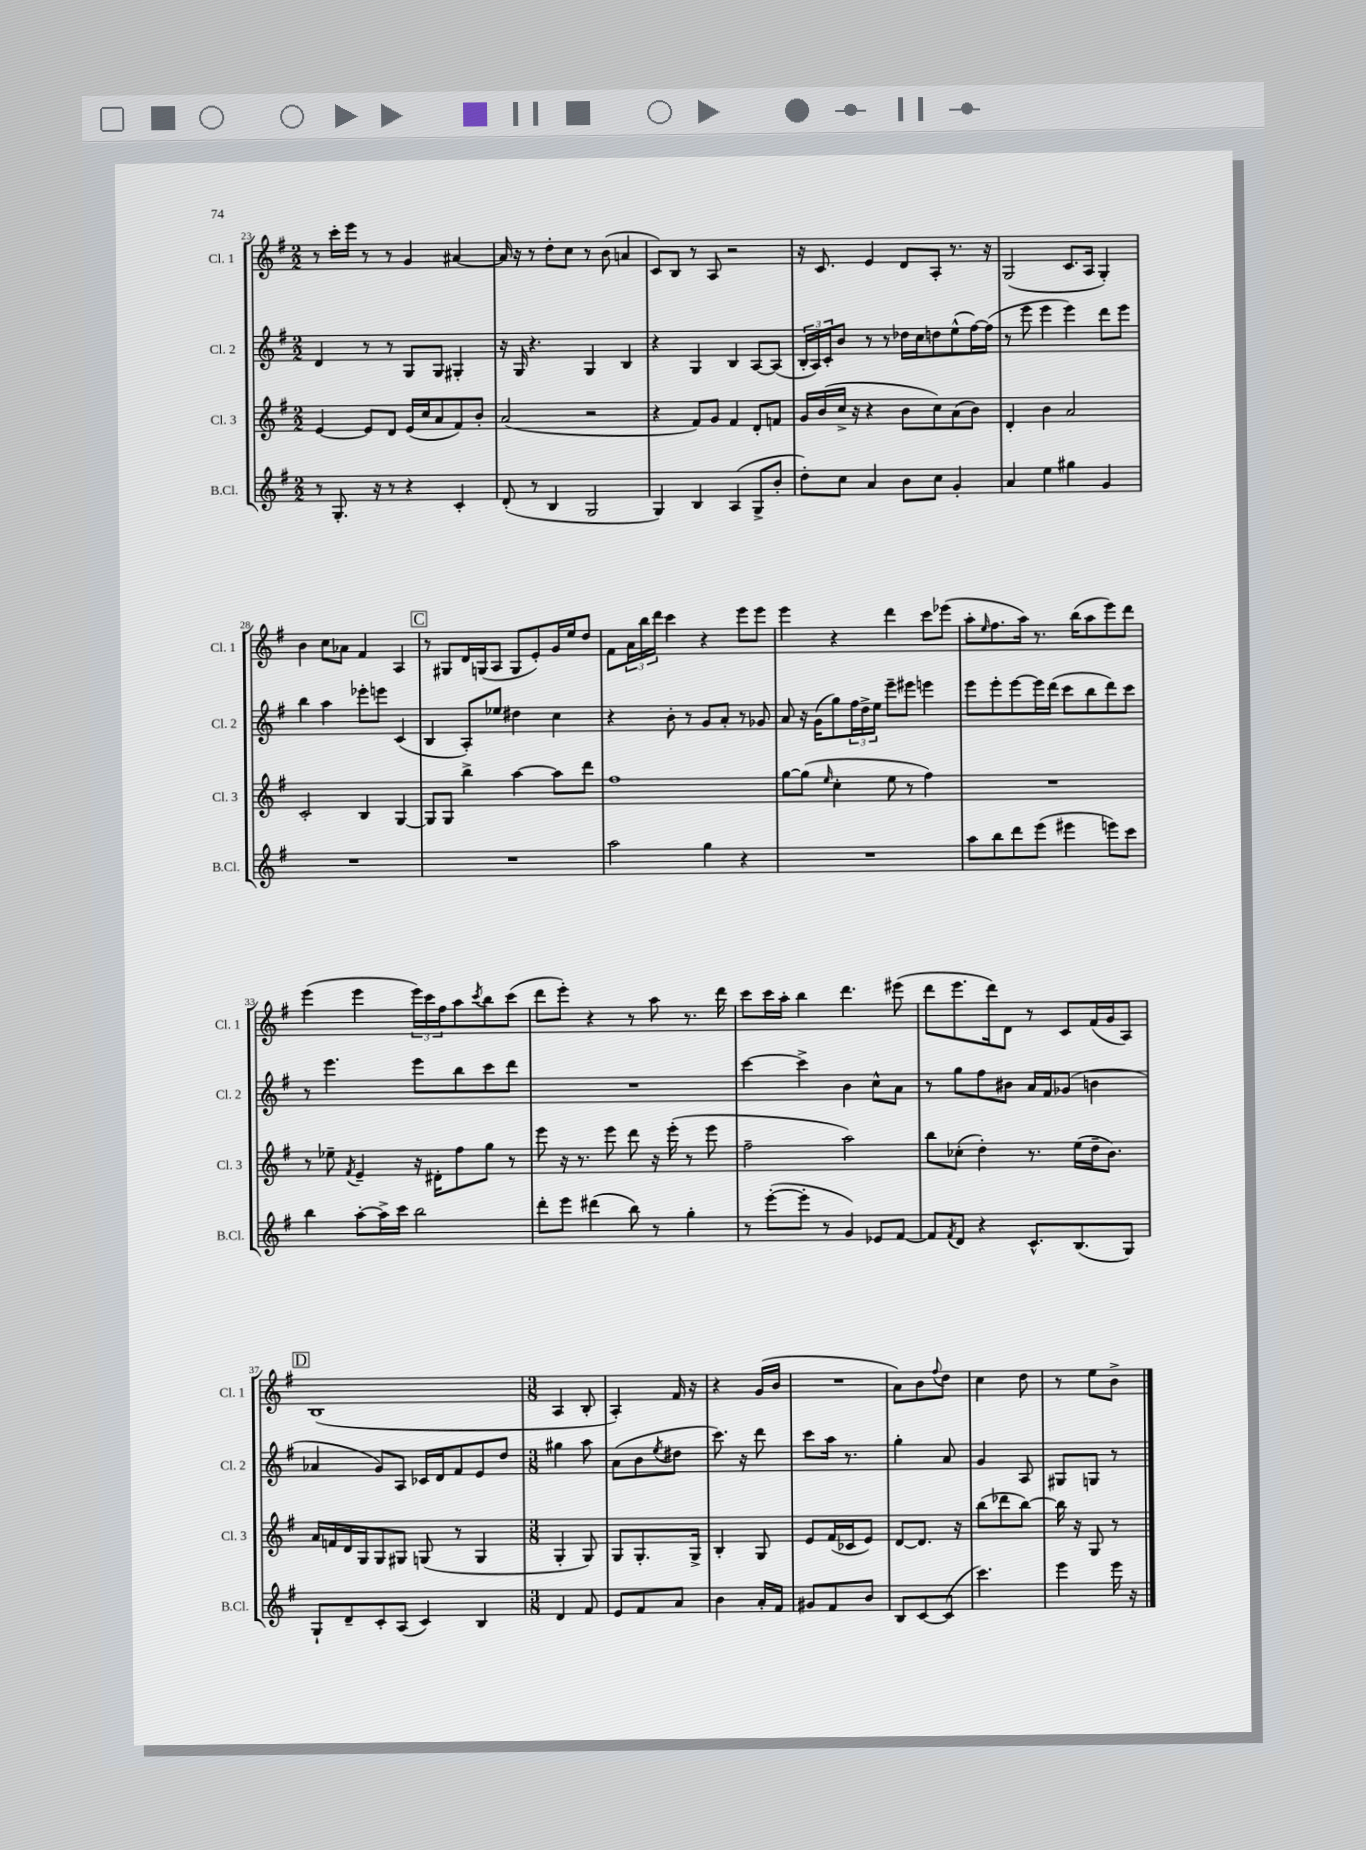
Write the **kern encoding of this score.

**kern	**kern	**kern	**kern
*staff4	*staff3	*staff2	*staff1
*clefG2	*clefG2	*clefG2	*clefG2
*k[f#]	*k[f#]	*k[f#]	*k[f#]
*M2/2	*M2/2	*M2/2	*M2/2
8r	[4e	4d	8r
8.G'	.	.	16ccc'
.	.	.	16eee
.	8e]	8r	8r
16r	.	.	.
8r	8d	8r	8r
4r	(16e	8G	4g
.	16cc	.	.
.	8a	8G	.
4c'	8f#)	4G#'	[4a#
.	8b'	.	.
=	=	=	=
(8d'	(2a	16r	16a#]
.	.	16G	16r
8r	.	4.r	8r
4B	.	.	8dd'
.	.	.	8cc
2G	2r	4G	8r
.	.	.	(8b
.	.	4B	4a
=	=	=	=
4G)	4r	4r	8c)
.	.	.	8B
4B	8f#)	4G	8r
.	8g	.	8A
(4A	4f#	4B	2r
8G^	8d'	[8A	.
8b'	8f	(8A]	.
=	=	=	=
8dd')	16g	24B'	16r
.	.	24A)	.
.	(16b	.	8.c
.	.	24c'	.
8cc	16cc^	8b	.
.	16r	.	.
4a	4r	8r	4e
.	.	8r	.
8b	8b	16dd-	8d
.	.	16cc	.
8cc	8cc)	8dd	8A'
4g'	(8a	(8ee^^	8.r
.	8b)	[16ff#)	.
.	.	(16ff#]	16r
=	=	=	=
4a	4d'	8r	(2G
.	.	8eee	.
4ee	4b	4eee	.
4gg#	2a	4eee)	8.c
.	.	.	16A
4g	.	8ddd	4G')
.	.	8eee	.
=	=	=	=
1r	2c'	4bb	4b
.	.	4aa	8cc
.	.	.	8a-
.	4B	8eee-'	4f#
.	.	8eee	.
.	[4G	(4c	4A
=	=	=	=
1r	8G]	4B	8r
.	8G	.	8G#
.	4bb^	8A')	16d
.	.	.	(16G
.	.	8ee-	8A
.	[4aa	4dd#	8G
.	.	.	8e')
.	8aa]	4cc	16g
.	.	.	16ee
.	8ddd	.	8dd
=	=	=	=
2aa	1ff#	4r	8f#
.	.	.	24a
.	.	.	24bb
.	.	.	24ddd
.	.	8b'	4ccc
.	.	8r	.
4gg	.	8g	4r
.	.	8a'	.
4r	.	8r	8eee
.	.	8g-	8eee
=	=	=	=
1r	[8gg	8a	4eee
.	(8gg]	16r	.
.	.	(16g	.
.	16qqee	.	.
.	4cc'	8gg)	4r
.	.	24ff#	.
.	.	24dd^	.
.	.	24ee	.
.	8ee	8eee~	4ddd
.	8r	8eee#	.
.	4ff#)	4eee	8ccc
.	.	.	(8eee-
=	=	=	=
8aa	1r	8eee	8aa'
.	.	.	16qqee
8bb	.	8eee'	8.ff#
8ddd	.	[8eee	.
.	.	.	16aa)
(8eee	.	16eee]	8.r
.	.	(16ddd	.
4eee#	.	8ccc	.
.	.	.	(16bb
.	.	8bb	8aa
8eee)	.	8ddd)	8eee)
8ccc	.	8ccc	8ddd
=	=	=	=
4bb	8r	8r	(4eee
.	8ee-~	4.eee	.
.	8qf#	.	.
[8aa'	4e~	.	4eee
16aa^]	.	.	.
16ccc	.	.	.
2bb	16r	8eee	24eee)
.	.	.	24ccc
.	16d#'	.	.
.	.	.	24ff#
.	8ff#	8bb	8aa
.	.	.	8qccc
.	8gg	8ccc	8bb
.	8r	8ddd	(8ccc
=	=	=	=
8ddd'	8eee	1r	8ddd
8eee	16r	.	8eee')
.	8.r	.	.
(4ddd#	.	.	4r
.	8eee	.	.
8bb)	8ddd	.	8r
8r	16r	.	8aa
.	(16eee'	.	.
4gg'	8r	.	8.r
.	8eee	.	.
.	.	.	16ddd
=	=	=	=
8r	2ff#~	[4ccc	8ccc
([8eee'	.	.	16ccc
.	.	.	16aa'
8eee']	.	4ccc^]	4bb
8r	.	.	.
4g)	2aa)	4b	4.ddd
8e-	.	8cc^^	.
[8f#	.	8a	(8eee#
=	=	=	=
8f#]	8bb	8r	8ddd
8qf#	.	.	.
8d	(8cc-'	8gg	8.eee
4r	4dd')	8ff#	.
.	.	.	16ddd)
.	.	8b#	8d
8.c^^	8.r	16a	8r
.	.	16f#	.
.	.	(8g-	8c
(8.B	(16ee	.	.
.	16dd~	4b	(16f#
.	8.b)	.	16g
8G)	.	.	8A)
=	=	=	=
8G`	16a	4a-	(1B
.	16f	.	.
8d~	16d	.	.
.	16G	.	.
8c'	8G	8g)	.
(8A	8G#	8A	.
4c)	(8G	16c-	.
.	.	16d	.
.	8r	8f#	.
4B	4G	8e	.
.	.	8dd	.
=	=	=	=
*M3/8	*M3/8	*M3/8	*M3/8
4d	4G'	4gg#	4A
8f#	8G)	8aa	8B'
=	=	=	=
8e	8G	(8a	4A')
8f#	8.G'	8b	.
.	.	8qee	.
8a	.	8dd#	16f#
.	16G^	.	16r
=	=	=	=
4b	4B'	8.ccc)	4r
.	.	16r	.
16a'	8G	8ddd	(16g
16f#	.	.	16b
=	=	=	=
8g#	8e	8ccc	4.r
8f#	(16f#	16aa	.
.	16c-	8.r	.
8b	8e)	.	.
=	=	=	=
8B	[8d	4gg'	8a)
[8c	8.d]	.	8b
.	.	.	8qqff#
(8c]	.	8a	8dd
.	16r	.	.
=	=	=	=
4.ccc)	(8bb	4g	4cc
.	8ddd-	.	.
.	[8bb)	8A	8dd
=	=	=	=
4eee	16bb]	8G#	8r
.	16r	.	.
.	8G	8G	8ee
16eee	8r	8r	8b^
16r	.	.	.
==	==	==	==
*-	*-	*-	*-
